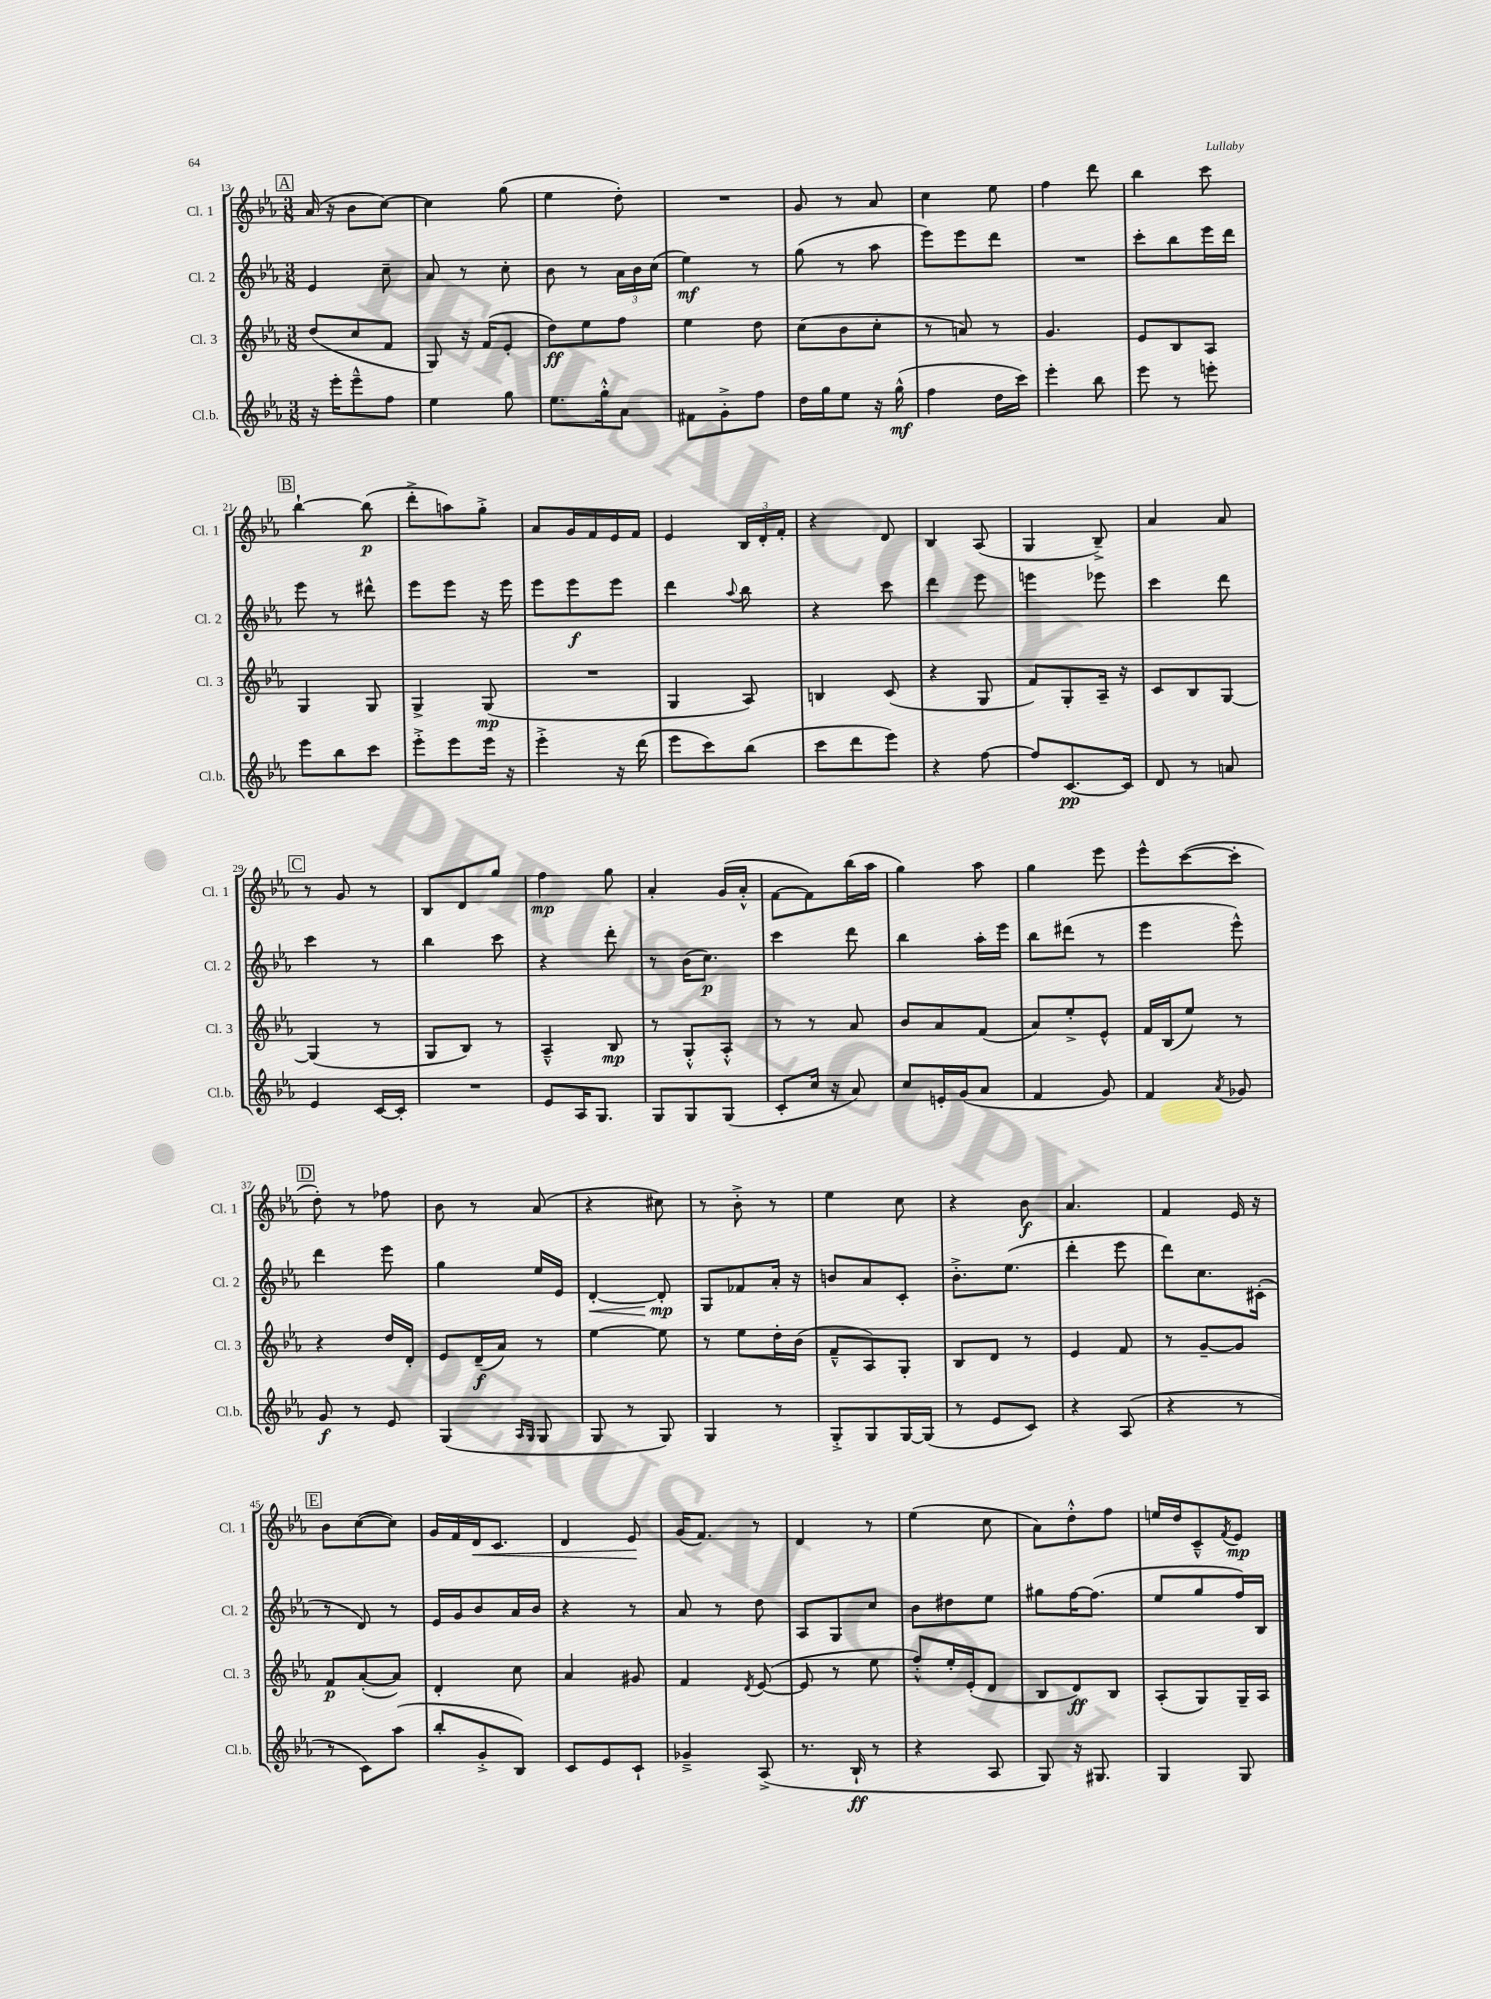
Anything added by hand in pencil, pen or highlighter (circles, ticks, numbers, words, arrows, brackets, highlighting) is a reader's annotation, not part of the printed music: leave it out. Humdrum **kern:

**kern	**dynam	**kern	**dynam	**kern	**dynam	**kern	**dynam
*part4	*part4	*part3	*part3	*part2	*part2	*part1	*part1
*staff4	*staff4	*staff3	*staff3	*staff2	*staff2	*staff1	*staff1
*I"Cl.b.	*	*I"Cl. 3	*	*I"Cl. 2	*	*I"Cl. 1	*
*I'Cl.b.	*	*I'Cl. 3	*	*I'Cl. 2	*	*I'Cl. 1	*
*clefG2	*	*clefG2	*	*clefG2	*	*clefG2	*
*k[b-e-a-]	*	*k[b-e-a-]	*	*k[b-e-a-]	*	*k[b-e-a-]	*
*M3/8	*	*M3/8	*	*M3/8	*	*M3/8	*
!!LO:REH:place=s1:t=A
=13	=13	=13	=13	=13	=13	=13	=13
16r	.	(8dd/L	.	4e-/	.	(16a-/	.
16eee-'\KL	.	.	.	.	.	16r	.
8eee-~^^\	.	8cc/	.	.	.	8b-\L	.
8ff\J	.	8f/J	.	8cc~\	.	[8cc\J)	.
=14	=14	=14	=14	=14	=14	=14	=14
4ee-\	.	8G/)	.	8a-/	.	4cc\]	.
.	.	16r	.	8r	.	.	.
.	.	(16f/KL	.	.	.	.	.
8gg\	.	8e-'/J	.	8cc'\	.	(8gg\	.
=15	=15	=15	=15	=15	=15	=15	=15
8.ee-\L	.	8dd\L)	ff	8b-\	.	4ee-\	.
.	.	8ee-\	.	8r	.	.	.
16gg'^^\k	.	.	.	.	.	.	.
8a-\J	.	8ff\J	.	24a-\LL	.	8dd'\)	.
.	.	.	.	24b-\	.	.	.
.	.	.	.	(24cc\JJ	.	.	.
=16	=16	=16	=16	=16	=16	=16	=16
8f#X\L	.	4ee-\	.	4ee-\)	mf	4.r	.
8g'^\	.	.	.	.	.	.	.
8ff\J	.	8dd\	.	8r	.	.	.
=17	=17	=17	=17	=17	=17	=17	=17
16dd\LL	.	(8cc\L	.	(8gg\	.	8g/	.
16gg\J	.	.	.	.	.	.	.
8ee-\J	.	8b-\	.	8r	.	8r	.
16r	.	8cc'\J	.	8aa-\	.	8a-/	.
(16gg^^\	mf	.	.	.	.	.	.
=18	=18	=18	=18	=18	=18	=18	=18
4ff\	.	8r	.	8eee-\L)	.	4cc\	.
.	.	8an/)	.	8eee-\	.	.	.
16dd\LL	.	8r	.	8ddd\J	.	8ee-\	.
16ccc\JJ)	.	.	.	.	.	.	.
=19	=19	=19	=19	=19	=19	=19	=19
4eee-'\	.	4.g/	.	4.r	.	4ff\	.
8bb-\	.	.	.	.	.	8ddd\	.
=20	=20	=20	=20	=20	=20	=20	=20
8eee-\	.	8e-/L	.	8ccc'\L	.	4bb-\	.
8r	.	8B-/	.	8bb-\	.	.	.
8eeen'\	.	8A-/J	.	16eee-\L	.	8ccc\	.
.	.	.	.	16ddd\JJ	.	.	.
!!LO:LB:g=z
!!LO:REH:place=s1:t=B
=21	=21	=21	=21	=21	=21	=21	=21
8eee-\L	.	4G/	.	8eee-\	.	[4bb-`\	.
8bb-\	.	.	.	8r	.	.	.
8ccc\J	.	8G/	.	8ddd#X^^\	.	(8bb-\]	p
=22	=22	=22	=22	=22	=22	=22	=22
8eee-'^\L	.	4G^/	.	8eee-\L	.	8ddd'^\L	.
8eee-\	.	.	.	8eee-\J	.	8aan\)	.
16eee-\Jk	.	(8G/	mp	16r	.	8gg'^\J	.
16r	.	.	.	16eee-\	.	.	.
=23	=23	=23	=23	=23	=23	=23	=23
4eee-'^\	.	4.r	.	8eee-\L	.	8a-/L	.
.	.	.	.	8eee-\	f	16g/L	.
.	.	.	.	.	.	16f/	.
16r	.	.	.	8eee-\J	.	16e-/	.
(16ddd\	.	.	.	.	.	16f/JJ	.
=24	=24	=24	=24	=24	=24	=24	=24
8eee-\L	.	4G/	.	4ddd\	.	4e-/	.
8ccc\)	.	.	.	.	.	.	.
.	.	.	.	8qqaa-/	.	.	.
(8bb-\J	.	8A-/)	.	8bb-\	.	24B-/LL	.
.	.	.	.	.	.	24d'/	.
.	.	.	.	.	.	24f'/JJ	.
=25	=25	=25	=25	=25	=25	=25	=25
8ccc\L	.	4Bn/	.	4r	.	4r	.
8ddd\	.	.	.	.	.	.	.
8eee-\J)	.	(8c/	.	8ccc\	.	8d/	.
=26	=26	=26	=26	=26	=26	=26	=26
4r	.	4r	.	4ddd\	.	4B-/	.
[8ff\	.	8G/	.	8eee-\	.	(8A-/	.
=27	=27	=27	=27	=27	=27	=27	=27
8ff/L]	.	8f/L)	.	4eeen\	.	4G/	.
[8.c/	pp	8G'/	.	.	.	.	.
.	.	16A-~/Jk	.	8eee-X\	.	8B-~^/)	.
16c/Jk]	.	16r	.	.	.	.	.
=28	=28	=28	=28	=28	=28	=28	=28
8d/	.	8c/L	.	4ccc\	.	4a-/	.
8r	.	8B-/	.	.	.	.	.
8an/	.	[8G/J	.	8ddd\	.	8a-/	.
!!LO:LB:g=z
!!LO:REH:place=s1:t=C
=29	=29	=29	=29	=29	=29	=29	=29
4e-/	.	(4G/]	.	4ccc\	.	8r	.
.	.	.	.	.	.	8g/	.
[16c/LL	.	8r	.	8r	.	8r	.
16c'/JJ]	.	.	.	.	.	.	.
=30	=30	=30	=30	=30	=30	=30	=30
4.r	.	8G/L	.	4bb-\	.	8B-/L	.
.	.	8B-/J)	.	.	.	8d/	.
.	.	8r	.	8ccc\	.	8gg/J	.
=31	=31	=31	=31	=31	=31	=31	=31
8e-/L	.	4A-~^^/	.	4r	.	4ff\	mp
16A-/K	.	.	.	.	.	.	.
8.G/J	.	.	.	.	.	.	.
.	.	8B-/	mp	8ddd'\	.	8gg\	.
=32	=32	=32	=32	=32	=32	=32	=32
8G/L	.	8r	.	8r	.	4a-'/	.
8G/	.	8G'^^/L	.	(16b-\KL	.	.	.
.	.	.	.	8.cc\J)	p	.	.
(8G/J	.	8A-'^^/J	.	.	.	(16g/LL	.
.	.	.	.	.	.	16a-'^^/JJ	.
=33	=33	=33	=33	=33	=33	=33	=33
8c'/L	.	8r	.	4ccc\	.	[8f\L	.
16cc/Jk	.	8r	.	.	.	8f\])	.
16r	.	.	.	.	.	.	.
8a-/)	.	8a-/	.	8ddd\	.	(16bb-\L	.
.	.	.	.	.	.	16aa-\JJ	.
=34	=34	=34	=34	=34	=34	=34	=34
8cc/L	.	8b-/L	.	4bb-\	.	4gg\)	.
16en'/L	.	8a-/	.	.	.	.	.
(16g/J	.	.	.	.	.	.	.
8a-/J	.	(8f/J	.	16aa-'\LL	.	8aa-\	.
.	.	.	.	16eee-\JJ	.	.	.
=35	=35	=35	=35	=35	=35	=35	=35
4f/	.	8a-/L)	.	8bb-\L	.	4gg\	.
.	.	8ee-'^/	.	(8ddd#X\J	.	.	.
8g/)	.	8e-^^/J	.	8r	.	8eee-\	.
=36	=36	=36	=36	=36	=36	=36	=36
4f/	.	16f/LL	.	4eee-\	.	8eee-^^\L	.
.	.	(16B-/J	.	.	.	.	.
.	.	8ee-/J)	.	.	.	([8ccc\	.
8qa-/	.	.	.	.	.	.	.
8g-X/	.	8r	.	8eee-^^\)	.	8ccc'\J]	.
!!LO:LB:g=z
!!LO:REH:place=s1:t=D
=37	=37	=37	=37	=37	=37	=37	=37
8g/	f	4r	.	4ddd\	.	8dd'\)	.
8r	.	.	.	.	.	8r	.
8e-/	.	16dd/LL	.	8eee-\	.	8ff-X\	.
.	.	16d'/JJ	.	.	.	.	.
=38	=38	=38	=38	=38	=38	=38	=38
(4G/	.	8e-/L	.	4gg\	.	8b-\	.
.	.	(16d~/L	f	.	.	8r	.
.	.	16a-/JJ)	.	.	.	.	.
16qqA-/LL	.	.	.	.	.	.	.
16qqG/JJ	.	.	.	.	.	.	.
8G/	.	8r	.	16ee-/LL	.	(8a-/	.
.	.	.	.	16e-/JJ	.	.	.
=39	=39	=39	=39	=39	=39	=39	=39
!	!	!	!	!	!LO:HP:b	!	!
8G/	.	[4ee-\	.	[4d'/	<	4r	.
8r	.	.	.	.	.	.	.
8G/)	.	8ee-\]	.	8d'/]	mp	8cc#X\)	.
.	.	.	.	.	[	.	.
=40	=40	=40	=40	=40	=40	=40	=40
4G/	.	8r	.	8G/L	.	8r	.
.	.	8ee-\L	.	8f-X/	.	8b-'^\	.
8r	.	16dd'\L	.	16a-'/Jk	.	8r	.
.	.	(16b-\JJ	.	16r	.	.	.
=41	=41	=41	=41	=41	=41	=41	=41
8G'^/L	.	8f~^^/L	.	8bn/L	.	4ee-\	.
8G/	.	8A-/)	.	8a-/	.	.	.
[16G/L	.	8G'/J	.	8c'/J	.	8cc\	.
(16G/JJ]	.	.	.	.	.	.	.
=42	=42	=42	=42	=42	=42	=42	=42
8r	.	8B-/L	.	8.b-'^\L	.	4r	.
8e-/L	.	8d/J	.	.	.	.	.
.	.	.	.	(8.ee-\J	.	.	.
8c/J)	.	8r	.	.	.	8b-\	f
=43	=43	=43	=43	=43	=43	=43	=43
4r	.	4e-/	.	4ddd'\	.	4.a-/	.
(8A-/	.	8f/	.	8eee-\	.	.	.
=44	=44	=44	=44	=44	=44	=44	=44
4r	.	8r	.	8ddd\L)	.	4f/	.
.	.	[8g~/L	.	8.cc\	.	.	.
8r	.	8g/J]	.	.	.	16e-/	.
.	.	.	.	(16c#X'\Jk	.	16r	.
!!LO:LB:g=z
!!LO:REH:place=s1:t=E
=45	=45	=45	=45	=45	=45	=45	=45
8r	.	8f/L	p	8r	.	8b-\L	.
8c\L)	.	([8a-'/	.	8d/)	.	([8cc\	.
(8aa-\J	.	8a-/J])	.	8r	.	8cc\J])	.
=46	=46	=46	=46	=46	=46	=46	=46
8bb-'/L	.	4d'/	.	16e-/LL	.	16g/LL	.
.	.	.	.	16g/J	.	16f/	.
!	!	!	!	!	!	!	!LO:HP:b
8g'^/	.	.	.	8b-/	.	16d/J	<
.	.	.	.	.	.	8.c/J	.
8B-/J)	.	8cc\	.	16a-/L	.	.	.
.	.	.	.	16b-/JJ	.	.	.
=47	=47	=47	=47	=47	=47	=47	=47
8c/L	.	4a-/	.	4r	.	4d/	.
8e-/	.	.	.	.	.	.	.
8c`/J	.	8g#X/	.	8r	.	8e-/	.
.	.	.	.	.	.	.	[
=48	=48	=48	=48	=48	=48	=48	=48
4g-X~^/	.	4f/	.	8a-/	.	(16g/KL	.
.	.	.	.	.	.	8.f/J)	.
.	.	.	.	8r	.	.	.
.	.	8qd/	.	.	.	.	.
(8A-^/	.	([8e-/	.	8dd\	.	8r	.
=49	=49	=49	=49	=49	=49	=49	=49
8.r	.	8e-/]	.	8A-/L	.	4d/	.
.	.	8r	.	8G/	.	.	.
16B-`/	ff	.	.	.	.	.	.
8r	.	8ee-\	.	8cc/J	.	8r	.
=50	=50	=50	=50	=50	=50	=50	=50
4r	.	8ff'^^/L)	.	8b-\L	.	(4ee-\	.
.	.	16ee-'/L	.	8dd#X\	.	.	.
.	.	(16e-'/J	.	.	.	.	.
8A-/	.	8d/J	.	8ee-\J	.	8cc\	.
=51	=51	=51	=51	=51	=51	=51	=51
8G/)	.	8B-/L	.	8gg#X\L	.	8a-\L)	.
16r	.	8d/)	ff	[16ff\K	.	8dd'^^\	.
8.G#X/	.	.	.	(8.ff\J]	.	.	.
.	.	8B-/J	.	.	.	8ff\J	.
=52	=52	=52	=52	=52	=52	=52	=52
4G/	.	(8A-'/L	.	8ee-/L	.	16een/LL	.
.	.	.	.	.	.	16dd/J	.
.	.	8G/)	.	8gg/	.	8c~^^/	.
.	.	.	.	.	.	8qf/	.
8G/	.	16G~/L	.	16ff/L)	.	8e-/J	mp
.	.	16A-/JJ	.	16B-/JJ	.	.	.
==	==	==	==	==	==	==	==
*-	*-	*-	*-	*-	*-	*-	*-
